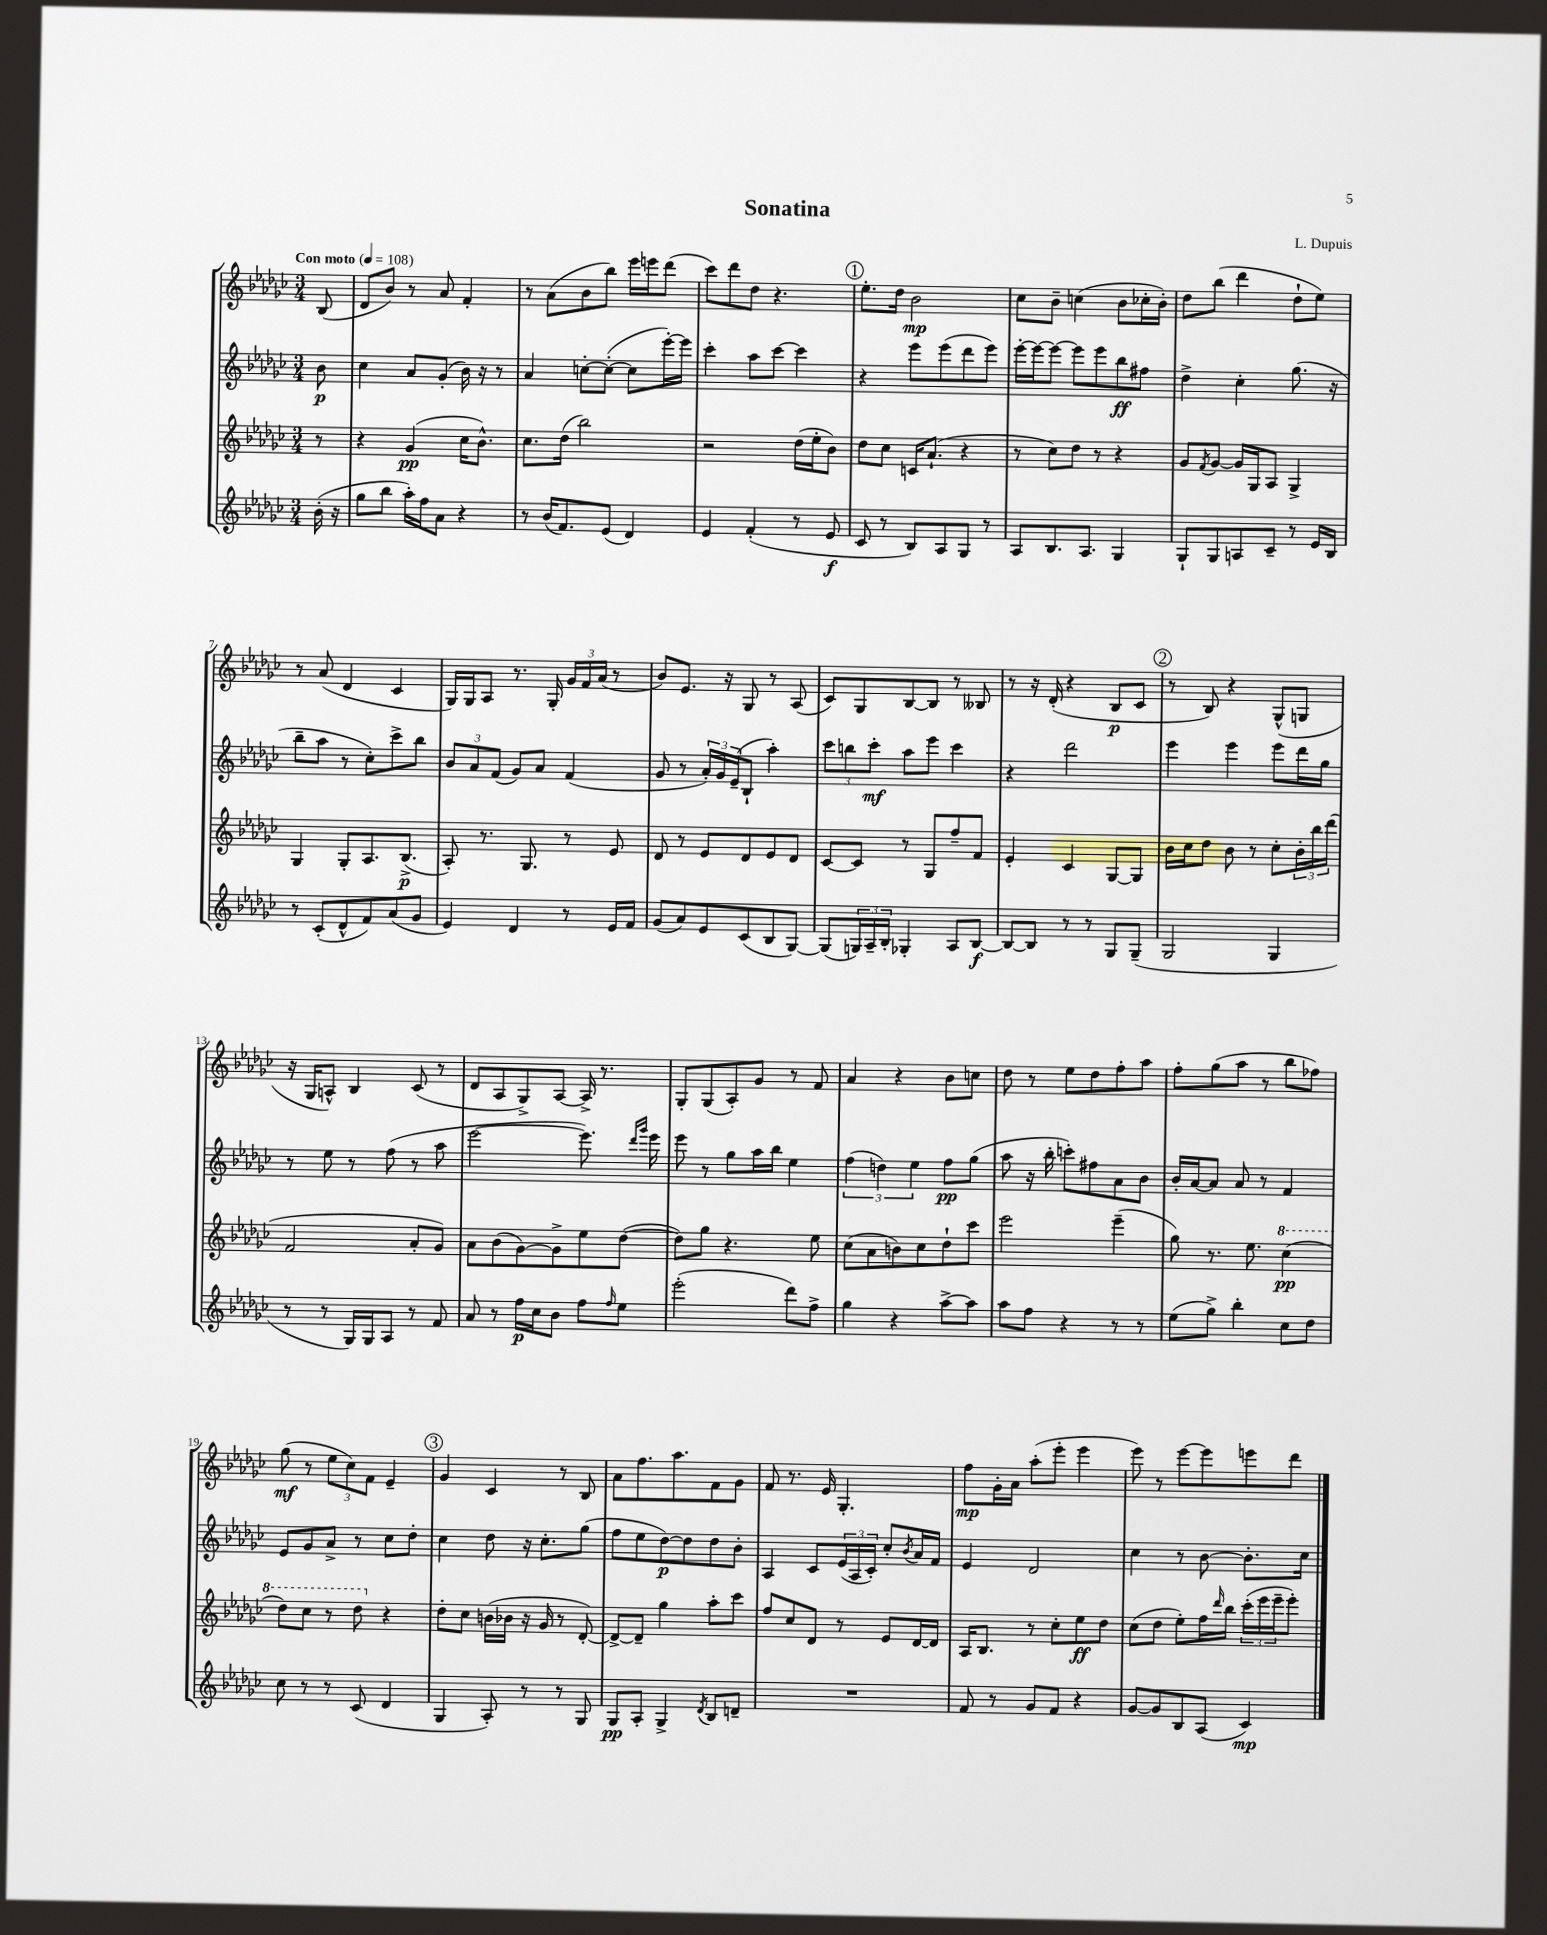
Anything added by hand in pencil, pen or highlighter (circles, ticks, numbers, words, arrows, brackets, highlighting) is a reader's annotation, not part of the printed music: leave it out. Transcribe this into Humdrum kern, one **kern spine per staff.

**kern	**dynam	**kern	**dynam	**kern	**dynam	**kern	**dynam
*part4	*part4	*part3	*part3	*part2	*part2	*part1	*part1
*staff4	*staff4	*staff3	*staff3	*staff2	*staff2	*staff1	*staff1
*clefG2	*	*clefG2	*	*clefG2	*	*clefG2	*
*k[b-e-a-d-g-c-]	*	*k[b-e-a-d-g-c-]	*	*k[b-e-a-d-g-c-]	*	*k[b-e-a-d-g-c-]	*
*M3/4	*	*M3/4	*	*M3/4	*	*M3/4	*
*MM108	*	*MM108	*	*MM108	*	*MM108	*
=	=	=	=	=	=	=	=
!	!	!	!	!	!	!LO:TX:a:B:t=Con moto	!
(16b-'\	.	8r	.	8b-\	p	(8B-/	.
16r	.	.	.	.	.	.	.
=1	=1	=1	=1	=1	=1	=1	=1
8gg-\L	.	4r	.	4cc-\	.	8d-/L	.
8bb-\J	.	.	.	.	.	8b-/J)	.
16aa-'\LL)	.	(4g-/	pp	8a-/L	.	8r	.
16ff\J	.	.	.	.	.	.	.
8a-\J	.	.	.	(8g-'/J	.	8a-/	.
4r	.	16cc-\KL	.	16b-\)	.	4f'/	.
.	.	8.b-^^\J)	.	16r	.	.	.
.	.	.	.	8r	.	.	.
=2	=2	=2	=2	=2	=2	=2	=2
8r	.	8.cc-\L	.	4a-/	.	8r	.
(16b-/KL	.	.	.	.	.	(8a-\L	.
8.f/)	.	(16dd-\Jk	.	.	.	.	.
.	.	2bb-\)	.	[8ccn'\L	.	8b-\	.
(8e-/J	.	.	.	(8cc'\J_	.	8bb-\J)	.
4d-/)	.	.	.	8cc\L]	.	16eee-\LL	.
.	.	.	.	.	.	16eeen\J	.
.	.	.	.	[16eee-'\L)	.	(8ddd-\J	.
.	.	.	.	16eee-\JJ]	.	.	.
=3	=3	=3	=3	=3	=3	=3	=3
4e-/	.	2r	.	4ccc-'\	.	8ccc-\L)	.
.	.	.	.	.	.	8ddd-\	.
(4f'/	.	.	.	8aa-\L	.	8dd-\J	.
.	.	.	.	[8ccc-\J	.	4.r	.
8r	.	(16dd-\LL	.	4ccc-\]	.	.	.
.	.	16ee-'\J	.	.	.	.	.
8e-/	f	8b-\J)	.	.	.	.	.
!!LO:REH:place=s1:t=1
=4	=4	=4	=4	=4	=4	=4	=4
8c-/	.	8dd-\L	.	4r	.	8.ee-'\L	.
8r	.	8cc-\J	.	.	.	.	.
.	.	.	.	.	.	16dd-\Jk	.
8B-/L)	.	16cn/KL	.	8eee-\L	.	2b-\	mp
.	.	(8.a-`/J	.	.	.	.	.
8A-/	.	.	.	(8eee-\	.	.	.
8G-/J	.	4r	.	8ddd-\	.	.	.
8r	.	.	.	8eee-\J)	.	.	.
=5	=5	=5	=5	=5	=5	=5	=5
8A-/L	.	8r	.	[16eee-'\LL	.	8cc-\L	.
.	.	.	.	16eee-\J_	.	.	.
8.B-/	.	8cc-\L)	.	8eee-\J_	.	8b-~\J	.
.	.	8dd-\J	.	8eee-\L]	.	(4ccn\	.
8.A-/J	.	.	.	.	.	.	.
.	.	8r	.	8eee-\	.	.	.
4G-/	.	4r	.	8bb-\	ff	8b-\L	.
.	.	.	.	8ff#X\J	.	16cc-X'\L	.
.	.	.	.	.	.	16b-'\JJ)	.
=6	=6	=6	=6	=6	=6	=6	=6
8G-`/L	.	8g-/L	.	4dd-^\	.	8dd-\L	.
.	.	8qf/	.	.	.	.	.
8G-/	.	[8g-/J	.	.	.	(8bb-\J	.
8An/	.	16g-/LL]	.	4cc-'\	.	4ddd-\	.
.	.	16G-/J	.	.	.	.	.
8c-~/J	.	8A-/J	.	.	.	.	.
8r	.	4G-^/	.	(8.gg-\	.	8dd-`\L	.
16e-/LL	.	.	.	.	.	8ee-\J)	.
16B-/JJ	.	.	.	16r	.	.	.
!!LO:LB:g=z
=7	=7	=7	=7	=7	=7	=7	=7
8r	.	4G-/	.	8bb-~\L	.	8r	.
(8c-'/L	.	.	.	8aa-\J	.	(8a-/	.
8d-^^/	.	8G-'/L	.	8r	.	4d-/	.
8f/)	.	8.A-/	.	8cc-'\L)	.	.	.
(8a-/	.	.	.	8ccc-^\	.	4c-/	.
.	.	(8.B-^/J	p	.	.	.	.
8g-/J	.	.	.	8bb-\J	.	.	.
=8	=8	=8	=8	=8	=8	=8	=8
4e-/)	.	8A-'/)	.	12b-/L	.	16G-/LL)	.
.	.	.	.	.	.	16G-/J	.
.	.	.	.	12a-/	.	.	.
.	.	8.r	.	.	.	8A-/J	.
.	.	.	.	(12f/J	.	.	.
4d-/	.	.	.	8g-/L)	.	8.r	.
.	.	8.G-/	.	.	.	.	.
.	.	.	.	8a-/J	.	.	.
.	.	.	.	.	.	16G-'/	.
8r	.	8r	.	(4f/	.	24g-/LL	.
.	.	.	.	.	.	24f/	.
.	.	.	.	.	.	(24a-/JJ	.
16e-/LL	.	8e-/	.	.	.	8r	.
16f/JJ	.	.	.	.	.	.	.
=9	=9	=9	=9	=9	=9	=9	=9
(8g-/L	.	8d-/	.	8g-/	.	8b-/L)	.
8a-/)	.	8r	.	8r	.	8.e-/J	.
8e-/	.	8e-/L	.	24a-'/LL)	.	.	.
.	.	.	.	24g-/	.	.	.
.	.	.	.	.	.	16r	.
.	.	.	.	(24e-~/J	.	.	.
(8c-/	.	8d-/	.	8B-`/J	.	8G-/	.
8B-/	.	8e-/	.	4aa-'\)	.	8r	.
[8G-/J)	.	8d-/J	.	.	.	(8A-/	.
=10	=10	=10	=10	=10	=10	=10	=10
(8G-/L]	.	[8c-/L	.	12ccc-\L	.	8c-/L)	.
.	.	.	.	12bbn\	.	.	.
24Gn/L)	.	8c-/J]	.	.	.	8G-/	.
24A-~/	.	.	.	12ccc-'\J	mf	.	.
24B-'/JJ	.	.	.	.	.	.	.
4G-X'/	.	8r	.	8aa-\L	.	[8B-/	.
.	.	8G-/L	.	8eee-\J	.	8B-/J]	.
8A-/L	.	8ff~/	.	4ccc-\	.	8r	.
[8B-/J	f	8f/J	.	.	.	8B--X/	.
=11	=11	=11	=11	=11	=11	=11	=11
8B-/L_	.	4e-'/	.	4r	.	8r	.
8B-/J]	.	.	.	.	.	16r	.
.	.	.	.	.	.	(16d-'/	.
8r	.	4c-/	.	2ddd-\	.	4r	.
8r	.	.	.	.	.	.	.
8G-/L	.	[8G-/L	.	.	.	8B-/L	p
(8G-~/J	.	8G-/J]	.	.	.	8c-/J	.
!!LO:REH:place=s1:t=2
=12	=12	=12	=12	=12	=12	=12	=12
2G-/	.	16b-\LL	.	4eee-\	.	8r	.
.	.	16cc-\J	.	.	.	.	.
.	.	8dd-\J	.	.	.	8B-/)	.
.	.	8b-\	.	4eee-\	.	4r	.
.	.	8r	.	.	.	.	.
4G-/	.	8cc-'\L	.	8eee-\L	.	(8G-^^/L	.
.	.	24b-'\L	.	16ddd-\L	.	8Gn/J	.
.	.	24bb-\	.	.	.	.	.
.	.	.	.	16gg-\JJ	.	.	.
.	.	(24ddd-\JJ	.	.	.	.	.
!!LO:LB:g=z
=13	=13	=13	=13	=13	=13	=13	=13
8r	.	2f/	.	8r	.	16r	.
.	.	.	.	.	.	16G-/KL	.
8r	.	.	.	8ee-\	.	8An^^/J)	.
16G-/LL)	.	.	.	8r	.	4B-/	.
16G-/J	.	.	.	.	.	.	.
8A-/J	.	.	.	(8ff\	.	.	.
8r	.	8a-'/L	.	8r	.	(8c-/	.
8f/	.	8g-/J)	.	8aa-\	.	8r	.
=14	=14	=14	=14	=14	=14	=14	=14
8a-/	.	8a-\L	.	[2eee-\	.	8d-/L	.
8r	.	(8b-\	.	.	.	8A-/	.
16ff\LL	p	[8g-\)	.	.	.	8G-^/)	.
16cc-\J	.	.	.	.	.	.	.
8b-\J	.	8g-^\]	.	.	.	[8A-/J	.
8ff\L	.	8ee-\	.	8.eee-\])	.	16A-^/]	.
.	.	.	.	.	.	8.r	.
16qqff/	.	.	.	.	.	.	.
8ee-\J	.	([8dd-\J	.	.	.	.	.
.	.	.	.	16qqddd-/LL	.	.	.
.	.	.	.	16qqggg-/JJ	.	.	.
.	.	.	.	16eee-\	.	.	.
=15	=15	=15	=15	=15	=15	=15	=15
(2eee-'\	.	8dd-\L])	.	8eee-\	.	8G-'/L	.
.	.	8gg-\J	.	8r	.	(8G-/	.
.	.	4.r	.	8gg-\L	.	8A-'/)	.
.	.	.	.	16aa-\L	.	8g-/J	.
.	.	.	.	16bb-\JJ	.	.	.
8ddd-\L)	.	.	.	4ee-\	.	8r	.
8ff^\J	.	8ee-\	.	.	.	8f/	.
=16	=16	=16	=16	=16	=16	=16	=16
4gg-\	.	(8cc-\L	.	(6ff\	.	4a-/	.
.	.	8a-\	.	.	.	.	.
.	.	.	.	6ddn\)	.	.	.
4r	.	8bn\)	.	.	.	4r	.
.	.	.	.	6ee-\	.	.	.
.	.	8cc-\	.	.	.	.	.
[8aa-^\L	.	8dd-`\	.	8ff\L	pp	8b-\L	.
8aa-\J]	.	8ccc-\J	.	(8gg-\J	.	8ccn\J	.
=17	=17	=17	=17	=17	=17	=17	=17
8aa-\L	.	2eee-\	.	8aa-\	.	8dd-\	.
8ff\J	.	.	.	16r	.	8r	.
.	.	.	.	16bb-'\	.	.	.
4r	.	.	.	8cccn'\L)	.	8ee-\L	.
.	.	.	.	8ff#X\	.	8dd-\	.
8r	.	(4eee-~\	.	8a-\	.	8ff'\	.
8r	.	.	.	8b-\J	.	8aa-\J	.
=18	=18	=18	=18	=18	=18	=18	=18
(8ee-\L	.	8gg-\)	.	16b-'/LL	.	8ff'\L	.
.	.	.	.	[16a-/J	.	.	.
8gg-^\J)	.	8.r	.	8a-/J]	.	(8gg-\	.
4bb-'\	.	.	.	8a-/	.	8aa-\J	.
.	.	8.ee-\	.	.	.	.	.
.	.	.	.	8r	.	8r	.
*	*	*8va	*	*	*	*	*
8cc-\L	.	(4ccc-\	pp	4f/	.	8bb-\L	.
8dd-\J	.	.	.	.	.	8ff-X\J)	.
!!LO:LB:g=z
=19	=19	=19	=19	=19	=19	=19	=19
8cc-\	.	8ddd-\L)	.	8e-/L	.	(8gg-\	mf
8r	.	8ccc-\J	.	8g-/	.	8r	.
8r	.	8r	.	8a-^/J	.	12ee-\L	.
.	.	.	.	.	.	12cc-\)	.
(8c-/	.	8ddd-\	.	8r	.	.	.
.	.	.	.	.	.	12f\J	.
*	*	*X8va	*	*	*	*	*
4d-/	.	4r	.	8cc-\L	.	4e-~/	.
.	.	.	.	8dd-'\J	.	.	.
!!LO:REH:place=s1:t=3
=20	=20	=20	=20	=20	=20	=20	=20
4G-/	.	8dd-'\L	.	4cc-\	.	4g-/	.
.	.	8cc-\J	.	.	.	.	.
8A-'/)	.	(16bn\LL	.	8dd-\	.	4c-/	.
.	.	16b-X\JJ	.	.	.	.	.
8r	.	16r	.	16r	.	.	.
.	.	16g-/	.	8.cc-'\L	.	.	.
8r	.	8r	.	.	.	8r	.
8G-/	.	[8d-'/)	.	(8gg-\J	.	8B-/	.
=21	=21	=21	=21	=21	=21	=21	=21
8G-/L	pp	8d-^/L_	.	8ff\L	.	8a-\L	.
8A-'/J	.	8d-~/J]	.	8ee-\	.	8.ff\	.
4G-^/	.	4gg-\	.	[8dd-\)	p	.	.
.	.	.	.	.	.	8.aa-\	.
.	.	.	.	8dd-\]	.	.	.
8qd-/	.	.	.	.	.	.	.
8B-/L	.	8aa-'\L	.	8dd-\	.	8f\	.
8dn~/J	.	8ccc-\J	.	8b-'\J	.	8g-\J	.
=22	=22	=22	=22	=22	=22	=22	=22
2.r	.	8ff/L	.	4A-/	.	8f/	.
.	.	8cc-/	.	.	.	8.r	.
.	.	8d-/J	.	8c-/L	.	.	.
.	.	.	.	.	.	16e-/	.
.	.	8r	.	(24e-/L	.	4.G-'/	.
.	.	.	.	24A-/	.	.	.
.	.	.	.	24c-'/JJ)	.	.	.
.	.	8e-/L	.	8cc-'/L	.	.	.
.	.	.	.	8qb-/	.	.	.
.	.	[16d-/L	.	16a-/L	.	.	.
.	.	16d-/JJ]	.	16f/JJ	.	.	.
=23	=23	=23	=23	=23	=23	=23	=23
8f/	.	16A-/KL	.	4e-/	.	8ff\L	mp
.	.	8.B-/J	.	.	.	.	.
8r	.	.	.	.	.	16g-'\L	.
.	.	.	.	.	.	16a-\JJ	.
8g-/L	.	8r	.	2d-/	.	(8aa-'\L	.
8f/J	.	8cc-'\L	.	.	.	8eee-'\J	.
4r	.	8ee-\	ff	.	.	4eee-\	.
.	.	8dd-\J	.	.	.	.	.
=24	=24	=24	=24	=24	=24	=24	=24
[8g-/L	.	(8cc-\L	.	4cc-\	.	8eee-\)	.
8g-/]	.	8dd-\J	.	.	.	8r	.
8B-/	.	8ee-'\L)	.	8r	.	[8eee-\L	.
(8A-/J	.	16ff\L	.	[8b-\	.	8eee-\]	.
.	.	16qqddd-/	.	.	.	.	.
.	.	16bb-\JJ	.	.	.	.	.
4c-/)	mp	(24ccc-'\LL	.	8.b-'\L]	.	8eeen\	.
.	.	24eee-\	.	.	.	.	.
.	.	24eee-~\J	.	.	.	.	.
.	.	8eee-'\J)	.	.	.	8ddd-\J	.
.	.	.	.	16cc-\Jk	.	.	.
==	==	==	==	==	==	==	==
*-	*-	*-	*-	*-	*-	*-	*-
